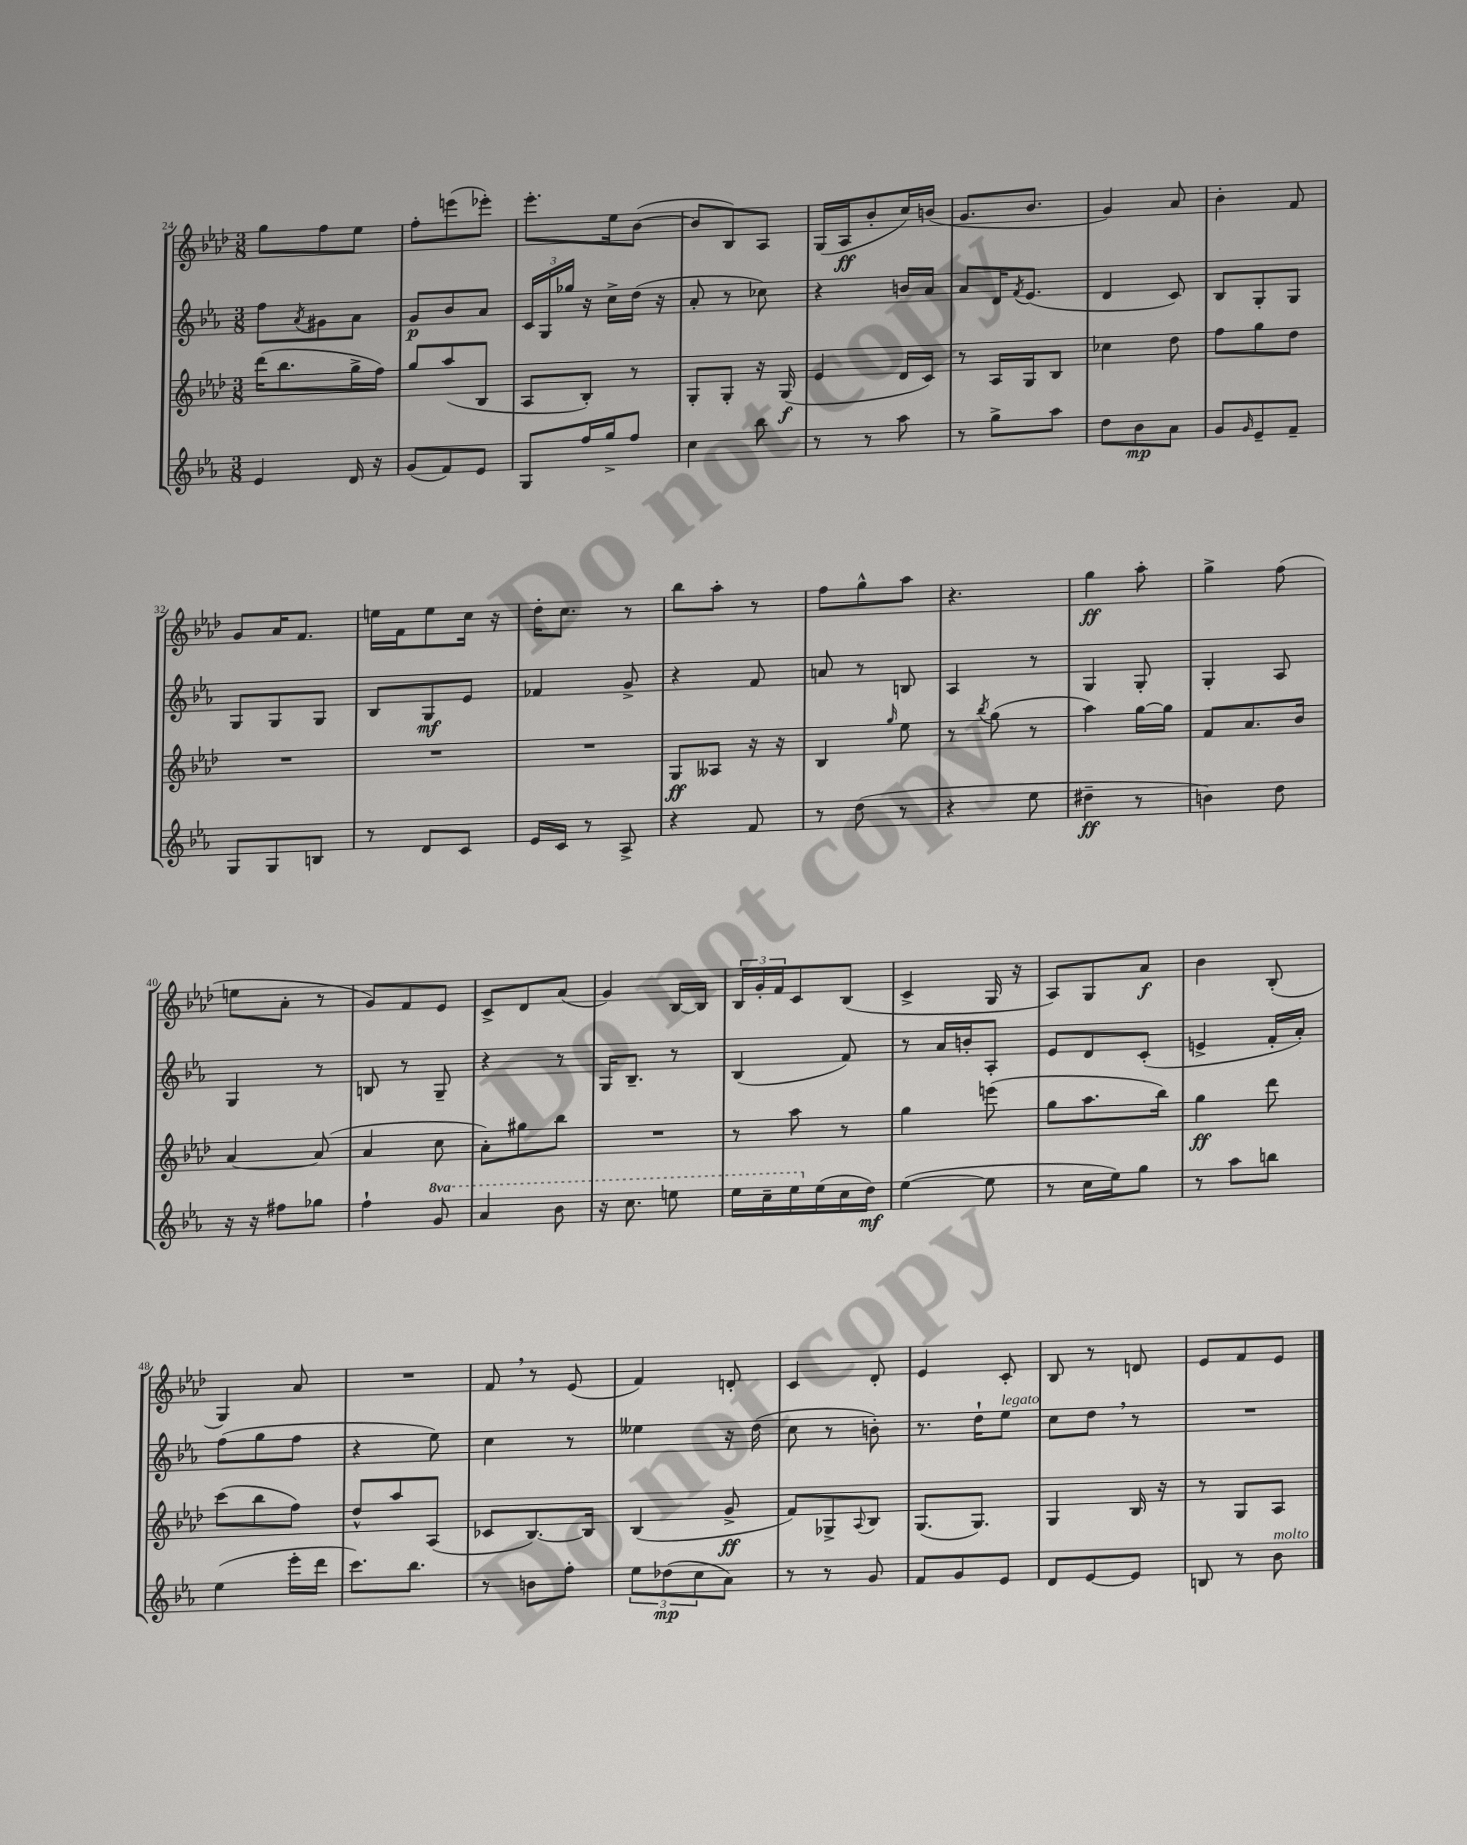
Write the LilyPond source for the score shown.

<<
\new StaffGroup <<
\new Staff = "s0" {
    \clef treble \key aes \major \numericTimeSignature \time 3/8
    g''8 f''8 ees''8 |
    f''8-. e'''8( ees'''8-.) |
    ees'''8.-. ees''16 bes'8~( |
    bes'8 bes8) aes8 |
    g16( aes16\ff bes'8-. c''16) b'16( |
    g'8. bes'8. |
    g'4) aes'8 |
    bes'4-. f'8 |
    g'8 aes'16 f'8. |
    e''16 f'16 e''8 c''16 r16 |
    des''16-. c''8. r8 |
    bes''8 aes''8-. r8 |
    f''8 g''8-^ aes''8 |
    r4. |
    g''4\ff aes''8-. |
    g''4-> f''8( |
    e''8 aes'8-. r8 |
    g'8) f'8 ees'8 |
    c'8-> des'8 aes'8( |
    g'4) bes16~ bes16 |
    \tuplet 3/2 { bes16 g'16-. f'16 } c'8 bes8( |
    c'4-> g16 r16 |
    aes8) g8 aes'8\f |
    bes'4 bes8-.( |
    g4) aes'8 |
    R4. |
    f'8 \breathe r8 ees'8( |
    f'4) d'8-. |
    c'4 des'8-. |
    ees'4 c'8-. |
    bes8 r8 d'8 |
    ees'8 f'8 ees'8 \bar "|." |
}
\new Staff = "s1" {
    \clef treble \key ees \major \numericTimeSignature \time 3/8
    f''8 \acciaccatura { aes'8 } gis'8 aes'8 |
    g'8\p bes'8 aes'8 |
    \tuplet 3/2 { c'16 g16 ges''16 } r16 c''16-> d''16( r16 |
    aes'8-. r8 ces''8) |
    r4 b'16 aes'16 |
    aes'8 d'16 \acciaccatura { f'8 } ees'8.( |
    d'4 c'8) |
    bes8 g8-. g8 |
    g8 g8 g8 |
    bes8 g8\mf ees'8 |
    fes'4 g'8-> |
    r4 f'8 |
    a'8 r8 b8 |
    aes4 r8 |
    g4 g8-. |
    g4-. aes8 |
    g4 r8 |
    b8 r8 g8-- |
    r4 r8 |
    g16 bes8.-- r8 |
    bes4( f'8) |
    r8 aes'16 b'16-. aes8-. |
    ees'8 d'8 c'8-.( |
    e'4-> f'16-. aes'16-.) |
    f''8( g''8 f''8 |
    r4 ees''8) |
    c''4 r8 |
    eeses''4 r16 d''16( |
    c''8 r8 b'8-.) |
    r8. d''16-! ees''8^\markup { \italic "legato" } |
    c''8 d''8 \breathe r8 |
    R4. \bar "|." |
}
\new Staff = "s2" {
    \clef treble \key aes \major \numericTimeSignature \time 3/8
    des'''16( bes''8. g''16-> f''16) |
    g''8 aes''8( bes8 |
    aes8 bes8-.) r8 |
    g8-. g8-. r16 g16\f( |
    ees'4 des'16 c'16) |
    r8 aes16 g16 bes8 |
    ces''4 des''8 |
    f''8 g''8 des''8 |
    R4. |
    R4. |
    R4. |
    g8\ff aeses8 r16 r16 |
    bes4 \grace { g''16 } ees''8 |
    r8 \acciaccatura { bes''8 } g''8( r8 |
    aes''4) g''16~ g''16 |
    f'8 aes'8. bes'16 |
    aes'4~ aes'8( |
    aes'4 c''8 |
    aes'8-.) gis''8 bes''8 |
    R4. |
    r8 aes''8 r8 |
    g''4 e'''8( |
    g''8 aes''8. bes''16) |
    g''4\ff des'''8 |
    c'''8( bes''8 f''8) |
    des''8-^ aes''8 aes8( |
    ces'8 bes8.~) bes16 |
    bes4( g'8->\ff |
    f'8) ges8-> \appoggiatura { aes8 } bes8 |
    g8.( g8.) |
    g4 bes16 r16 |
    r8 g8 aes8 \bar "|." |
}
\new Staff = "s3" {
    \clef treble \key ees \major \numericTimeSignature \time 3/8 \set Staff.ottavationMarkups = #ottavation-simple-ordinals
    ees'4 d'16 r16 |
    g'8( f'8) ees'8 |
    g8 f''16 g''16-> f''8 |
    c''4 bes''8 |
    r8 r8 aes''8 |
    r8 g''8-> aes''8 |
    d''8 bes'8\mp aes'8 |
    g'8 \grace { g'16 } ees'8-- f'8-- |
    g8 g8 b8 |
    r8 d'8 c'8 |
    ees'16 c'16 r8 aes8-> |
    r4 f'8 |
    r8 d''8( r8 |
    r4 ees''8 |
    dis''4--\ff r8 |
    b'4) d''8 |
    r16 r16 fis''8 ges''8 |
    f''4-! \ottava #1 g''8 |
    aes''4 bes''8 |
    r16 c'''8. e'''8 |
    ees'''16 c'''16-- ees'''16 \ottava #0 ees''16( c''16 d''16\mf) |
    ees''4~( ees''8 |
    r8 c''16 ees''16) g''8 |
    r8 aes''8 b''8 |
    ees''4( ees'''16-. d'''16 |
    c'''8.) bes''8. |
    r8 b'8 f''8-. |
    \tuplet 3/2 { ees''8 des''8\mp( c''8 } aes'8) |
    r8 r8 g'8 |
    f'8 g'8 ees'8 |
    d'8 ees'8~ ees'8 |
    b8 r8 bes'8^\markup { \italic "molto" } \bar "|." |
}
>>
>>
\layout { \context { \Score currentBarNumber = #24 } }
